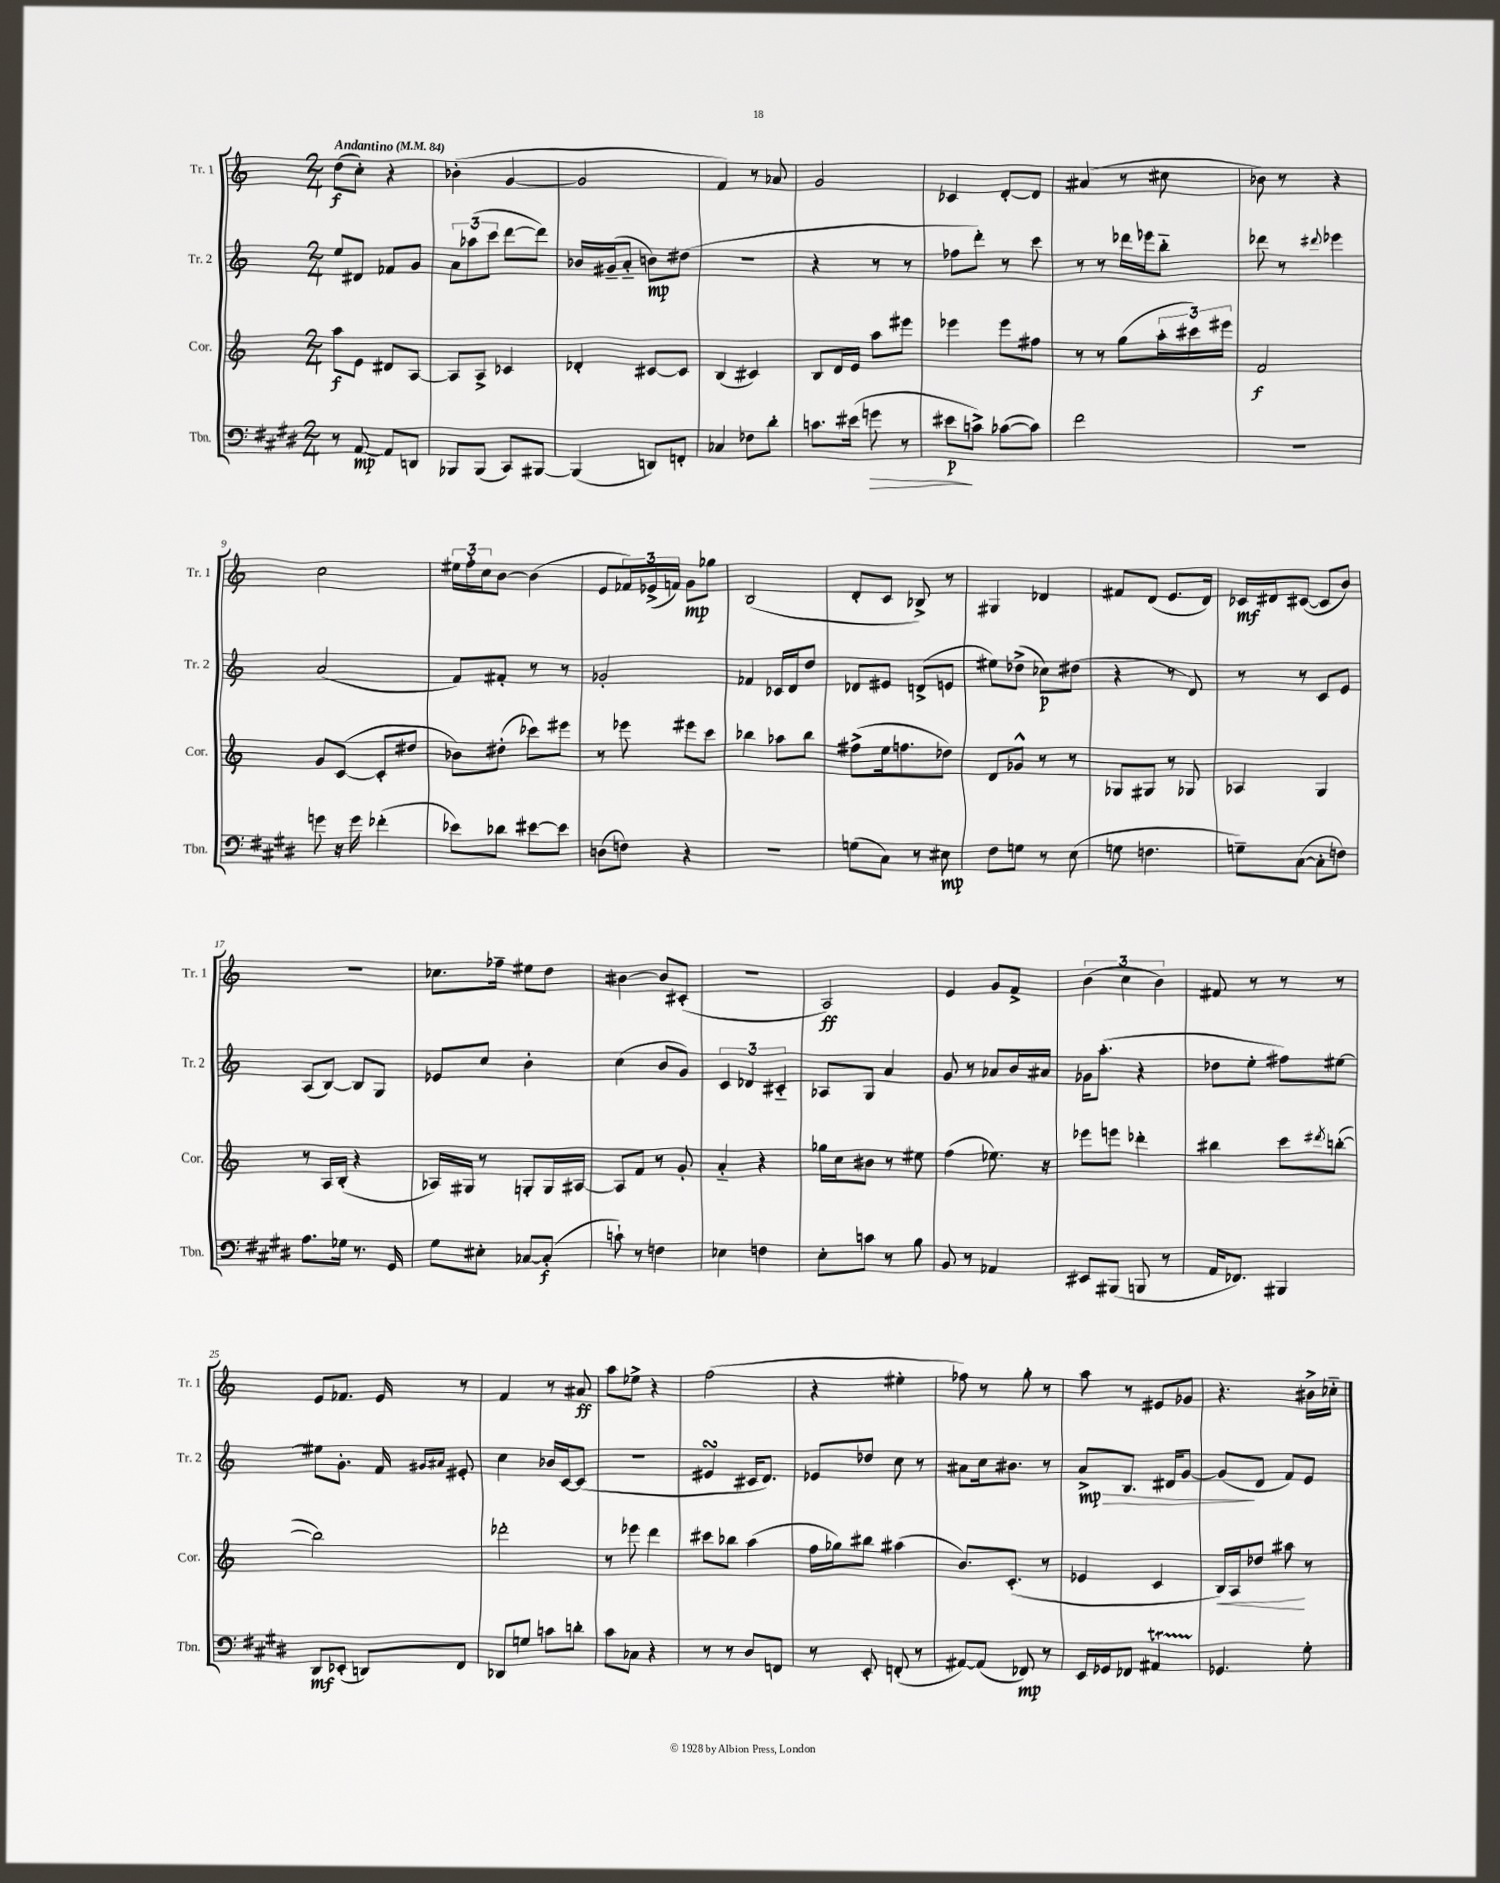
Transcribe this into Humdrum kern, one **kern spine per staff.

**kern	**kern	**kern	**kern
*staff4	*staff3	*staff2	*staff1
*clefF4	*clefG2	*clefG2	*clefG2
*k[f#c#g#d#]	*k[]	*k[]	*k[]
*M2/4	*M2/4	*M2/4	*M2/4
*MM84	*MM84	*MM84	*MM84
8r	8aa	8ee	(8dd
[8AA	8e	8d#	8cc')
8AA]	8d#	8f-	4r
8DD	[8A	8g	.
=	=	=	=
8BBB-	8A]	12a	(4b-'
.	.	(12aa-	.
(8BBB-	8A^	.	.
.	.	12ccc	.
8CC#)	4c-	[8ddd	[4g
[8BBB#	.	8ddd])	.
=	=	=	=
(4BBB#]	4d-'	16b-	2g]
.	.	(16g#~	.
.	.	8a'~	.
8DD)	[8c#	8b)	.
8FF'	8c#]	(8dd#	.
=	=	=	=
4C-	(4B	2r	4f)
8F-	4c#)	.	8r
8d#'	.	.	8a-
=	=	=	=
8.c	8B	4r	2g
.	16d	.	.
(16e#	16e	.	.
8g	8aa	8r	.
8r	8eee#	8r	.
=	=	=	=
8e#	4eee-	8ff-	4c-
8c^)	.	8ddd')	.
([8c-	8eee-	8r	[8d'
8c-])	8ff#	8ccc	8d]
=	=	=	=
2f#	8r	8r	(4a#
.	8r	8r	.
.	(8gg	16ddd-	8r
.	.	16eee-	.
.	24aa'	8bb'~	8cc#
.	24ccc#)	.	.
.	24eee#	.	.
=	=	=	=
2r	2f	8ddd-	8b-)
.	.	8r	8r
.	.	8qqddd#	.
.	.	4eee-	4r
=	=	=	=
8g	8g	(2a	2cc
16r	([8c	.	.
16g	.	.	.
(4f-'	8c']	.	.
.	8dd#	.	.
=	=	=	=
8e-)	8b-)	8f)	24ee#
.	.	.	24ff'
.	.	.	24cc
8d-	(8dd#'	8f#'	[8b
[8e#	8ccc-)	8r	(4b]
8e#]	8eee#	8r	.
=	=	=	=
(8D	8r	2g-'	8e
8F)	8eee-	.	24f-)
.	.	.	(24e-^
.	.	.	24f)
4r	8eee#	.	8g
.	8ccc	.	8gg-
=	=	=	=
2r	4bb-	4f-	(2B
.	8aa-	16c-	.
.	.	16d	.
.	8bb-	8dd	.
=	=	=	=
(8G	(8ff#^	8d-	8d'
8C#)	16ee	8e#	8c
.	8.ff	.	.
8r	.	(8d^	8B-^)
8E#	8dd-)	8e	8r
=	=	=	=
8F#	8d	8ee#)	4G#
8G	8g-^^	(8dd-^	.
8r	8r	8cc-)	4d-
(8E	8r	(8dd#	.
=	=	=	=
8G	8G-	4r	8f#
4.F	8G#	.	(8d
.	8r	8r	8.e
.	8G-	8d)	.
.	.	.	16d)
=	=	=	=
8G~)	4A-	8r	16c-
.	.	.	16d#
([8C#	.	8r	([8c#
8C#']	4G	8c	8c#]
8F)	.	8e	8b)
=	=	=	=
8.A	8r	(8A	2r
.	16A	[8B)	.
16G-	(16B'	.	.
8.r	4r	8B]	.
.	.	8G	.
16GG#	.	.	.
=	=	=	=
8G#	16A-)	8e-	8.cc-
.	16G#	.	.
8E#'	8r	8cc	.
.	.	.	16ff-~
[8C-	8G'	4b'	8ee#
(8C-']	16G	.	8dd
.	[16A#	.	.
=	=	=	=
8c`)	8A#]	(4cc	[4b#
8r	8f	.	.
4F	8r	8b	8b#]
.	8g'	8g)	(8c#'
=	=	=	=
4E-	4a'~	6c	2r
.	.	6d-	.
4F	4r	.	.
.	.	6c#'~	.
=	=	=	=
8E'	16gg-	8A-	2A)
.	16cc	.	.
8c	8b#	8G	.
8r	8r	4a	.
8B	8ee#	.	.
=	=	=	=
8BB	(4ff	8g	4e
8r	.	8r	.
4AA-	8.ee-)	8a-	8g
.	.	16b	8f^
.	16r	16a#	.
=	=	=	=
8EE#	8eee-	16g-	(6b
.	.	(8.aa'	.
(8BBB#	8eee	.	.
.	.	.	6cc
8BBB	4ddd-'	4r	.
.	.	.	6b)
8r	.	.	.
=	=	=	=
16AA	4bb#	8dd-	8f#
8.FF-)	.	.	.
.	.	8ee'	8r
4BBB#	8ccc	8ff#)	8r
.	8qddd#	.	.
.	([8bb'	[8ee#	8r
=	=	=	=
8DD#	2bb])	8ee#]	8e
(8EE-'	.	8.g'	8.f-
8DD)	.	.	.
.	.	16f	16e
.	.	16qqg#	.
.	.	16qqa#	.
8FF#	.	8e#'	8r
=	=	=	=
8DD-	2ddd-'	4cc	4f
8G	.	.	.
8c	.	16b-	8r
.	.	[16c	.
8d'	.	(8c]	8a#
=	=	=	=
8c#	8r	2r	8aa
8C-	8eee-	.	8ee-^
4r	4ddd	.	4r
=	=	=	=
8r	8ccc#	4e#	(2ff
8r	8bb-	.	.
8D#	(4aa	16c#	.
.	.	8.d)	.
8FF	.	.	.
=	=	=	=
8r	16ff	8e-	4r
.	16gg-)	.	.
8EE'	8bb#	8dd-	.
(8FF'	(4aa#	8cc	4ee#'
8r	.	8r	.
=	=	=	=
[8AA#)	8.b)	8a#	8ff-)
(8AA#]	.	16cc	8r
.	(8.c'	8.b#	.
8FF-)	.	.	8gg'
8r	8r	8r	8r
=	=	=	=
16EE	4e-	8a^	8aa
16GG-	.	.	.
8FF-	.	8.B	8r
4AA#	4c	.	8e#
.	.	16d#	.
.	.	[8g	8g-
=	=	=	=
4.GG-	16B)	(8g]	4.r
.	16A	.	.
.	8dd-	8d	.
.	8aa#	8f)	.
8G#'	8r	8e	16b#^
.	.	.	16cc-'~
==	==	==	==
*-	*-	*-	*-
